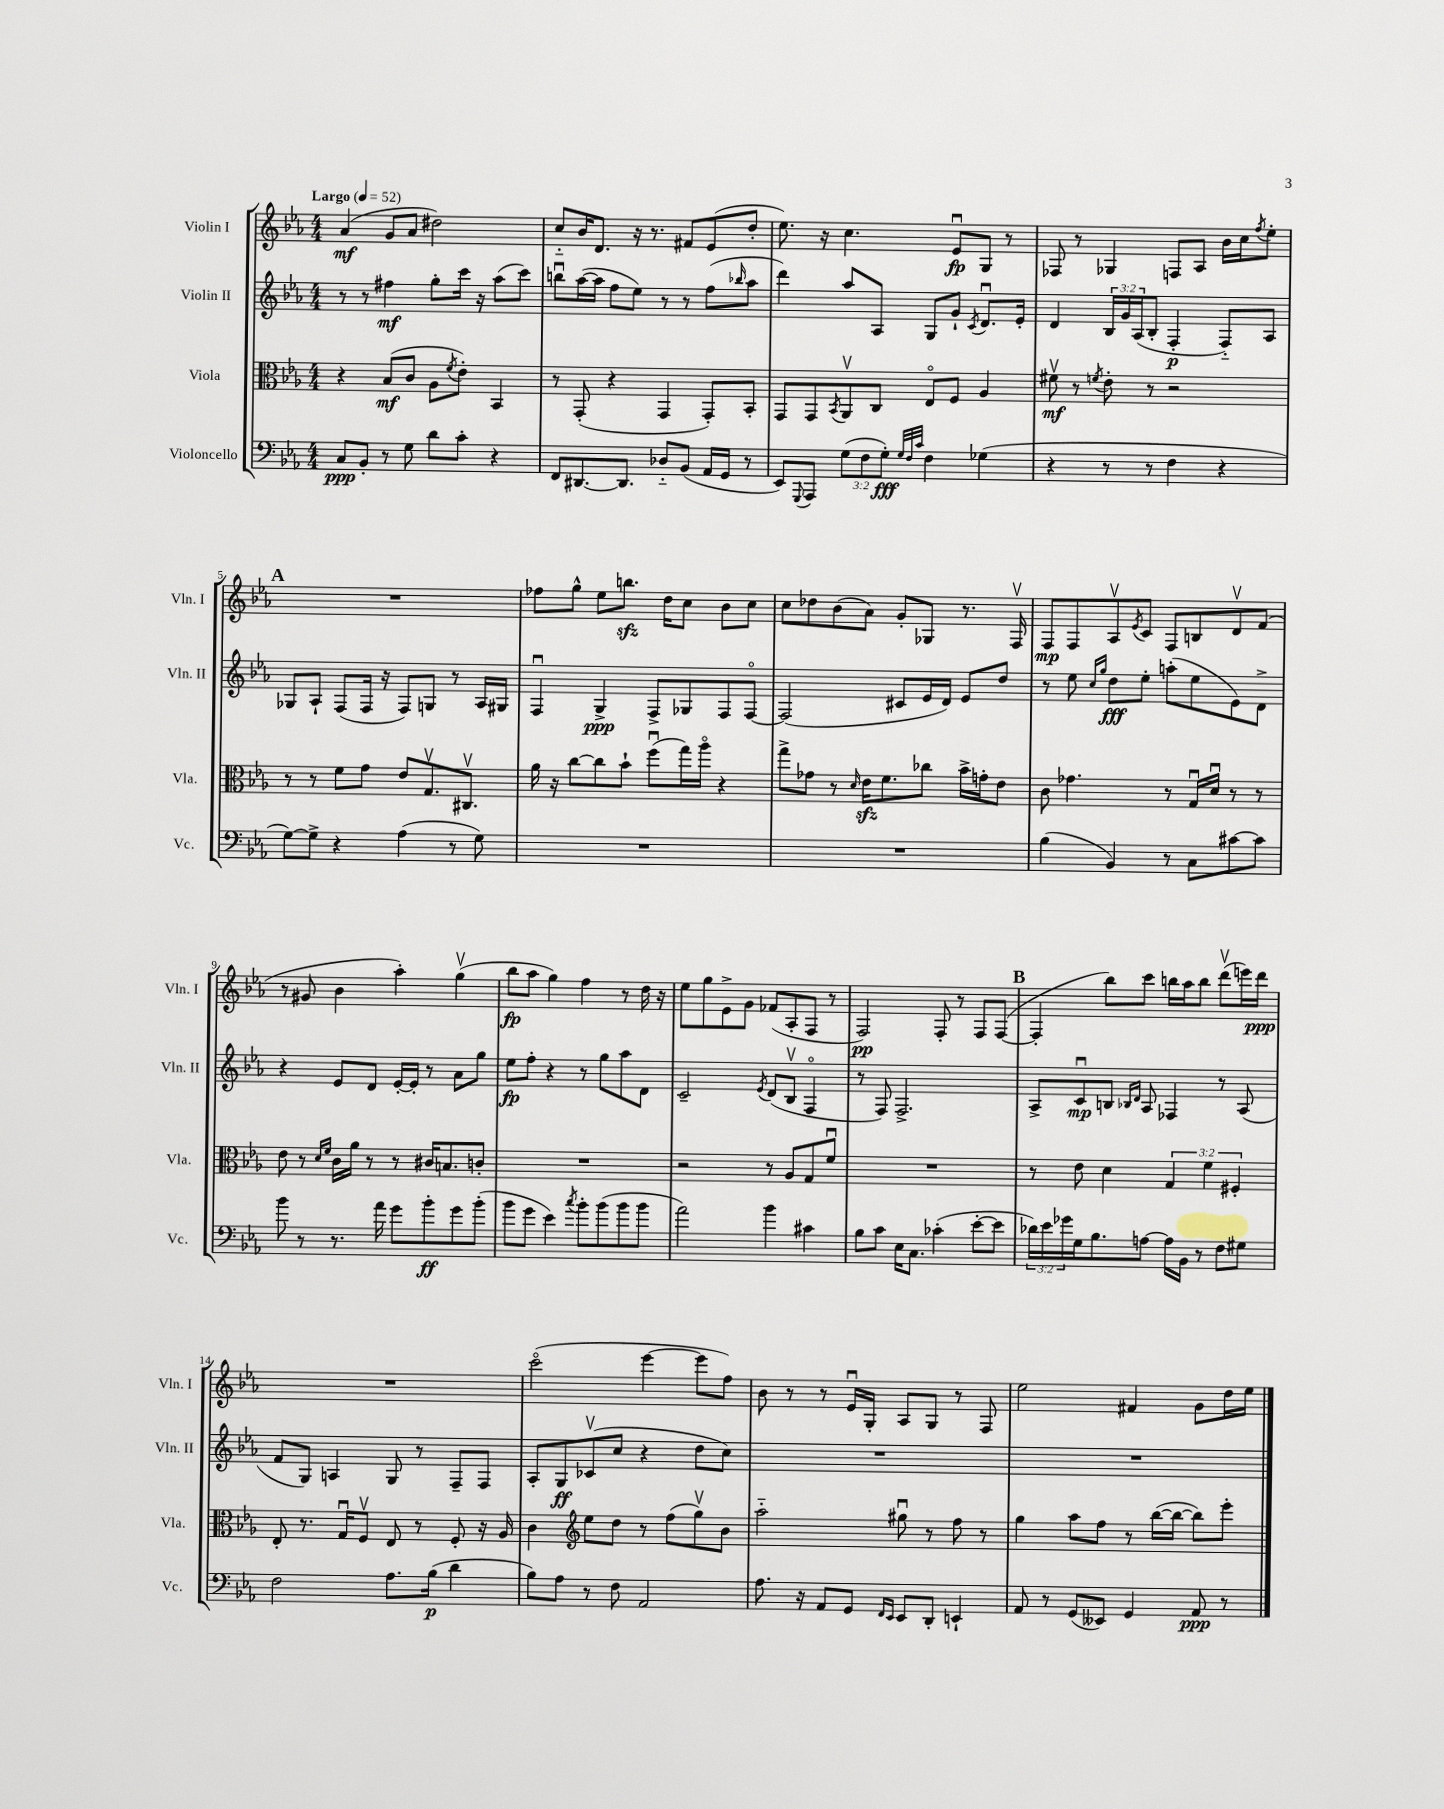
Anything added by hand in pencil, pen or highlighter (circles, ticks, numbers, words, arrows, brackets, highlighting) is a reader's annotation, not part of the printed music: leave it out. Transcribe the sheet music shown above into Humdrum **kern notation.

**kern	**dynam	**kern	**dynam	**kern	**dynam	**kern	**dynam
*part4	*part4	*part3	*part3	*part2	*part2	*part1	*part1
*staff4	*staff4	*staff3	*staff3	*staff2	*staff2	*staff1	*staff1
*I"Violoncello	*	*I"Viola	*	*I"Violin II	*	*I"Violin I	*
*I'Vc.	*	*I'Vla.	*	*I'Vln. II	*	*I'Vln. I	*
*clefF4	*	*clefC3	*	*clefG2	*	*clefG2	*
*k[b-e-a-]	*	*k[b-e-a-]	*	*k[b-e-a-]	*	*k[b-e-a-]	*
*M4/4	*	*M4/4	*	*M4/4	*	*M4/4	*
*MM52	*	*MM52	*	*MM52	*	*MM52	*
=1	=1	=1	=1	=1	=1	=1	=1
!	!	!	!	!	!	!LO:TX:a:B:t=Largo	!
8C/L	ppp	4r	.	8r	.	(4a-/	mf
8BB-'/J	.	.	.	8r	.	.	.
8r	.	(8B-/L	mf	4ff#X\	mf	8g/L	.
8G\	.	8c/J	.	.	.	8a-/J	.
8d\L	.	8A-\L	.	8gg'\L	.	2dd#X\)	.
.	.	8qf/	.	.	.	.	.
8c'\J	.	8e-'\J)	.	16ccc\Jk	.	.	.
.	.	.	.	16r	.	.	.
4r	.	4BB-/	.	(8aa-\L	.	.	.
.	.	.	.	8ccc\J)	.	.	.
=2	=2	=2	=2	=2	=2	=2	=2
8FF/L	.	8r	.	8bbnu\L	.	8cc/L	.
[8.DD#X/	.	(8GG'/	.	([16aa-\L	.	16b-/K	.
.	.	.	.	16aa-\JJ]	.	8.d/J	.
.	.	4r	.	8ff\L	.	.	.
8.DD#/J]	.	.	.	.	.	.	.
.	.	.	.	8ee-\J)	.	16r	.
.	.	.	.	.	.	8.r	.
8D-X/L	.	4GG/	.	8r	.	.	.
(8BB-/J	.	.	.	8r	.	8f#X/L	.
16AA-/LL	.	8GG'/L)	.	(8ff\L	.	(8e-/	.
16GG/JJ	.	.	.	.	.	.	.
.	.	.	.	16qqbb-X/	.	.	.
8r	.	8BB-'/J	.	8aa-\J	.	8dd'/J	.
=3	=3	=3	=3	=3	=3	=3	=3
8EE-/L)	.	8GG/L	.	4ddd\)	.	8.ee-\)	.
8qqGGG/	.	.	.	.	.	.	.
8AAA-/J	.	8GG/	.	.	.	.	.
.	.	.	.	.	.	16r	.
.	.	8qBB-/	.	.	.	.	.
(12G\L	.	8AA-v/	.	8aa-/L	.	4.cc\	.
12F\	.	.	.	.	.	.	.
.	.	8C/J	.	8A-/J	.	.	.
12G'\J)	fff	.	.	.	.	.	.
32qqG/LLL	.	.	.	.	.	.	.
32qqF/	.	.	.	.	.	.	.
32qqc/JJJ	.	.	.	.	.	.	.
4F\	.	8E-/L	.	8G/L	.	.	.
.	.	8F/J	.	8g`/J	.	8e-u/L	fp
.	.	.	.	8qc/	.	.	.
(4G-X\	.	4A-/	.	8.du/L	.	8G/J	.
.	.	.	.	.	.	8r	.
.	.	.	.	16e-'/Jk	.	.	.
=4	=4	=4	=4	=4	=4	=4	=4
4r	.	8f#Xv\	mf	4d/	.	8F-X/	.
.	.	8r	.	.	.	8r	.
.	.	8qfn/	.	.	.	.	.
8r	.	8e-'\	.	24B-/LL	.	4G-X/	.
.	.	.	.	24g/	.	.	.
.	.	.	.	(24A-/J	.	.	.
8r	.	8r	.	8B-'/J	.	.	.
4F\	.	2r	.	4F'/	p	8Fn/L	.
.	.	.	.	.	.	8A-/J	.
4r	.	.	.	8F/L)	.	16b-\LL	.
.	.	.	.	.	.	16cc\J	.
.	.	.	.	.	.	8qff/	.
.	.	.	.	8A-/J	.	8ee-'\J	.
!!LO:LB:g=z
!!LO:REH:place=s1:t=A
=5	=5	=5	=5	=5	=5	=5	=5
[8G\L)	.	8r	.	8G-X/L	.	1r	.
8G^\J]	.	8r	.	8A-`/J	.	.	.
4r	.	8f\L	.	(8F/L	.	.	.
.	.	8g\J	.	16F/Jk	.	.	.
.	.	.	.	16r	.	.	.
(4A-\	.	8e-/L	.	8F/L)	.	.	.
.	.	8.Gv/	.	8Gn/J	.	.	.
8r	.	.	.	8r	.	.	.
.	.	8.C#Xv/J	.	.	.	.	.
8G\)	.	.	.	16A-/LL	.	.	.
.	.	.	.	16G#X/JJ	.	.	.
=6	=6	=6	=6	=6	=6	=6	=6
1r	.	16a-\	.	4Fu/	.	8ff-X\L	.
.	.	16r	.	.	.	.	.
.	.	[8cc\L	.	.	.	8gg^^\J	.
.	.	8cc\]	.	4G^/	ppp	8ee-\L	.
.	.	8b-`\J	.	.	.	8.bbnzz\J	.
.	.	(8ffu\L	.	8F^/L	.	.	.
.	.	.	.	.	.	16dd\KL	.
.	.	16gg\L)	.	8G-X/	.	8cc\J	.
.	.	16aa-\JJ	.	.	.	.	.
.	.	4r	.	8F/	.	8b-\L	.
.	.	.	.	[8F/J	.	8cc\J	.
=7	=7	=7	=7	=7	=7	=7	=7
1r	.	8gg^\L	.	(2F/]	.	8cc\L	.
.	.	8g-X\J	.	.	.	8dd-X\	.
.	.	8r	.	.	.	(8b-\	.
.	.	16qqd/	.	.	.	.	.
.	.	16e-zz\KL	.	.	.	8a-\J)	.
.	.	8.f\	.	.	.	.	.
.	.	.	.	8c#X/L	.	8g'/L	.
.	.	8cc-X\J	.	16e-/L	.	8G-X/J	.
.	.	.	.	16d/JJ)	.	.	.
.	.	16b-^\LL	.	8e-/L	.	8.r	.
.	.	16gn'\J	.	.	.	.	.
.	.	8e-\J	.	8dd/J	.	.	.
.	.	.	.	.	.	16Fv/	.
=8	=8	=8	=8	=8	=8	=8	=8
(4B-\	.	8c\	.	8r	.	8F/L	mp
.	.	4.g-X\	.	8ee-\	.	8F/	.
.	.	.	.	16qqcc/LL	.	.	.
.	.	.	.	16qqgg/JJ	.	.	.
4BB-/)	.	.	.	8dd\L	fff	8A-v/	.
.	.	.	.	.	.	8qe-/	.
.	.	.	.	8ee-'\J	.	8c/J	.
8r	.	8r	.	(8aan'\L	.	8F/L	.
8C\L	.	16Gu/LL	.	8ee-\	.	8Bn/	.
.	.	16du/JJ	.	.	.	.	.
[8c#X\	.	8r	.	8e-\)	.	8dv/	.
8c#\J]	.	8r	.	8d^\J	.	(8f/J	.
!!LO:LB:g=z
=9	=9	=9	=9	=9	=9	=9	=9
8b-\	.	8e-\	.	4r	.	8r	.
8r	.	8r	.	.	.	8g#X/	.
.	.	16qqd/LL	.	.	.	.	.
.	.	16qqf/JJ	.	.	.	.	.
8.r	.	16c\LL	.	8e-/L	.	4b-\	.
.	.	16a-\JJ	.	.	.	.	.
.	.	8r	.	8d/J	.	.	.
16a-\	.	.	.	.	.	.	.
8g\L	.	8r	.	[16e-'/LL	.	4aa-'\)	.
.	.	.	.	16e-'/JJ]	.	.	.
8b-'\	ff	16c#X/KL	.	8r	.	.	.
.	.	8.Bn/	.	.	.	.	.
8g\	.	.	.	8a-\L	.	(4ggv\	.
(8b-'\J	.	8cn'/J	.	8gg\J	.	.	.
=10	=10	=10	=10	=10	=10	=10	=10
8b-\L	.	1r	.	8ee-\L	fp	8bb-\L	fp
8g\J	.	.	.	8ff'\J	.	8aa-\J	.
4e-\)	.	.	.	4r	.	4gg\)	.
8qcc/	.	.	.	.	.	.	.
8b-'\L	.	.	.	8r	.	4ff\	.
(8b-\	.	.	.	8gg\L	.	.	.
8b-\	.	.	.	8aa-\	.	8r	.
8b-\J	.	.	.	8d\J	.	16dd\	.
.	.	.	.	.	.	16r	.
=11	=11	=11	=11	=11	=11	=11	=11
2a-\)	.	2r	.	2c~/	.	8ee-\L	.
.	.	.	.	.	.	8gg\	.
.	.	.	.	.	.	8e-^\	.
.	.	.	.	.	.	8g\J	.
.	.	.	.	8qe-/	.	.	.
4b-\	.	8r	.	(8d/L	.	(8f-X/L	.
.	.	8A-/L	.	8B-v/J	.	8A-'/	.
4c#X\	.	8G/	.	4F/	.	8F/J	.
.	.	8fu/J	.	.	.	8r	.
=12	=12	=12	=12	=12	=12	=12	=12
8B-\L	.	1r	.	8r	.	2F/)	pp
8c\J	.	.	.	8F/)	.	.	.
16E-\KL	.	.	.	2.F^/	.	.	.
8.C\J	.	.	.	.	.	.	.
(4c-X'\	.	.	.	.	.	8F'/	.
.	.	.	.	.	.	8r	.
[8e-'\L	.	.	.	.	.	8F/L	.
8e-\J]	.	.	.	.	.	([8F/J	.
!!LO:REH:place=s1:t=B
=13	=13	=13	=13	=13	=13	=13	=13
24d-X\LL)	.	8r	.	8A-^/L	.	4F'/]	.
24e-\	.	.	.	.	.	.	.
24g-X\	.	.	.	.	.	.	.
16G\J	.	8e-\	.	8cu/	mp	.	.
8.B-\	.	.	.	.	.	.	.
.	.	4d\	.	8Bn/J	.	8bb-\L)	.
.	.	.	.	16qqB-X/LL	.	.	.
.	.	.	.	16qqd/JJ	.	.	.
[8An\J	.	.	.	8A-/	.	8ccc\J	.
16A\LL]	.	6G/	.	4F-X/	.	16bbn\LL	.
16BB-\JJ	.	.	.	.	.	16aa-\J	.
8r	.	.	.	.	.	8bb\J	.
.	.	6f\	.	.	.	.	.
8F\L	.	.	.	8r	.	(8dddv\L	.
.	.	6F#X'/	.	.	.	.	.
8G#X\J	.	.	.	(8A-/	.	16eeen\L)	.
.	.	.	.	.	.	16ddd\JJ	ppp
!!LO:LB:g=z
=14	=14	=14	=14	=14	=14	=14	=14
2F\	.	8E-'/	.	8f/L	.	1r	.
.	.	8.r	.	8G/J)	.	.	.
.	.	.	.	4An/	.	.	.
.	.	16Gu/KL	.	.	.	.	.
.	.	8Fv/J	.	.	.	.	.
8.A-\L	.	8E-/	.	8G/	.	.	.
.	.	8r	.	8r	.	.	.
(16B-\Jk	p	.	.	.	.	.	.
4d\	.	8F'/	.	8F~/L	.	.	.
.	.	16r	.	8F/J	.	.	.
.	.	16A-/	.	.	.	.	.
=15	=15	=15	=15	=15	=15	=15	=15
8B-\L)	.	4c\	.	8A-'/L	.	(2ccc\	.
8A-\J	.	.	.	8G/	ff	.	.
*	*	*clefG2	*	*	*	*	*
8r	.	8ee-\L	.	(8c-Xv/	.	.	.
8F\	.	8dd\J	.	8cc/J	.	.	.
2AA-/	.	8r	.	4r	.	[4eee-\	.
.	.	(8ff\L	.	.	.	.	.
.	.	8ggv\)	.	8dd\L	.	8eee-\L]	.
.	.	8b-\J	.	8cc\J)	.	8ff\J)	.
=16	=16	=16	=16	=16	=16	=16	=16
8.A-\	.	2aa-\	.	1r	.	8b-\	.
.	.	.	.	.	.	8r	.
16r	.	.	.	.	.	.	.
8AA-/L	.	.	.	.	.	8r	.
8GG/J	.	.	.	.	.	16e-u/LL	.
.	.	.	.	.	.	16G'/JJ	.
16qqFF/LL	.	.	.	.	.	.	.
16qqEE-/JJ	.	.	.	.	.	.	.
8EE-/L	.	8gg#Xu\	.	.	.	8A-/L	.
8DD'/J	.	8r	.	.	.	8G/J	.
4EEn`/	.	8ff\	.	.	.	8r	.
.	.	8r	.	.	.	8F/	.
=17	=17	=17	=17	=17	=17	=17	=17
8AA-/	.	4gg\	.	1r	.	2ee-\	.
8r	.	.	.	.	.	.	.
(8GG/L	.	8aa-\L	.	.	.	.	.
8EE--X/J)	.	8ff\J	.	.	.	.	.
4GG/	.	8r	.	.	.	4f#X/	.
.	.	([16bb-\LL	.	.	.	.	.
.	.	16bb-\JJ_	.	.	.	.	.
8AA-/	ppp	8bb-\L])	.	.	.	8g\L	.
8r	.	8eee-'\J	.	.	.	16dd\L	.
.	.	.	.	.	.	16ee-\JJ	.
==	==	==	==	==	==	==	==
*-	*-	*-	*-	*-	*-	*-	*-
